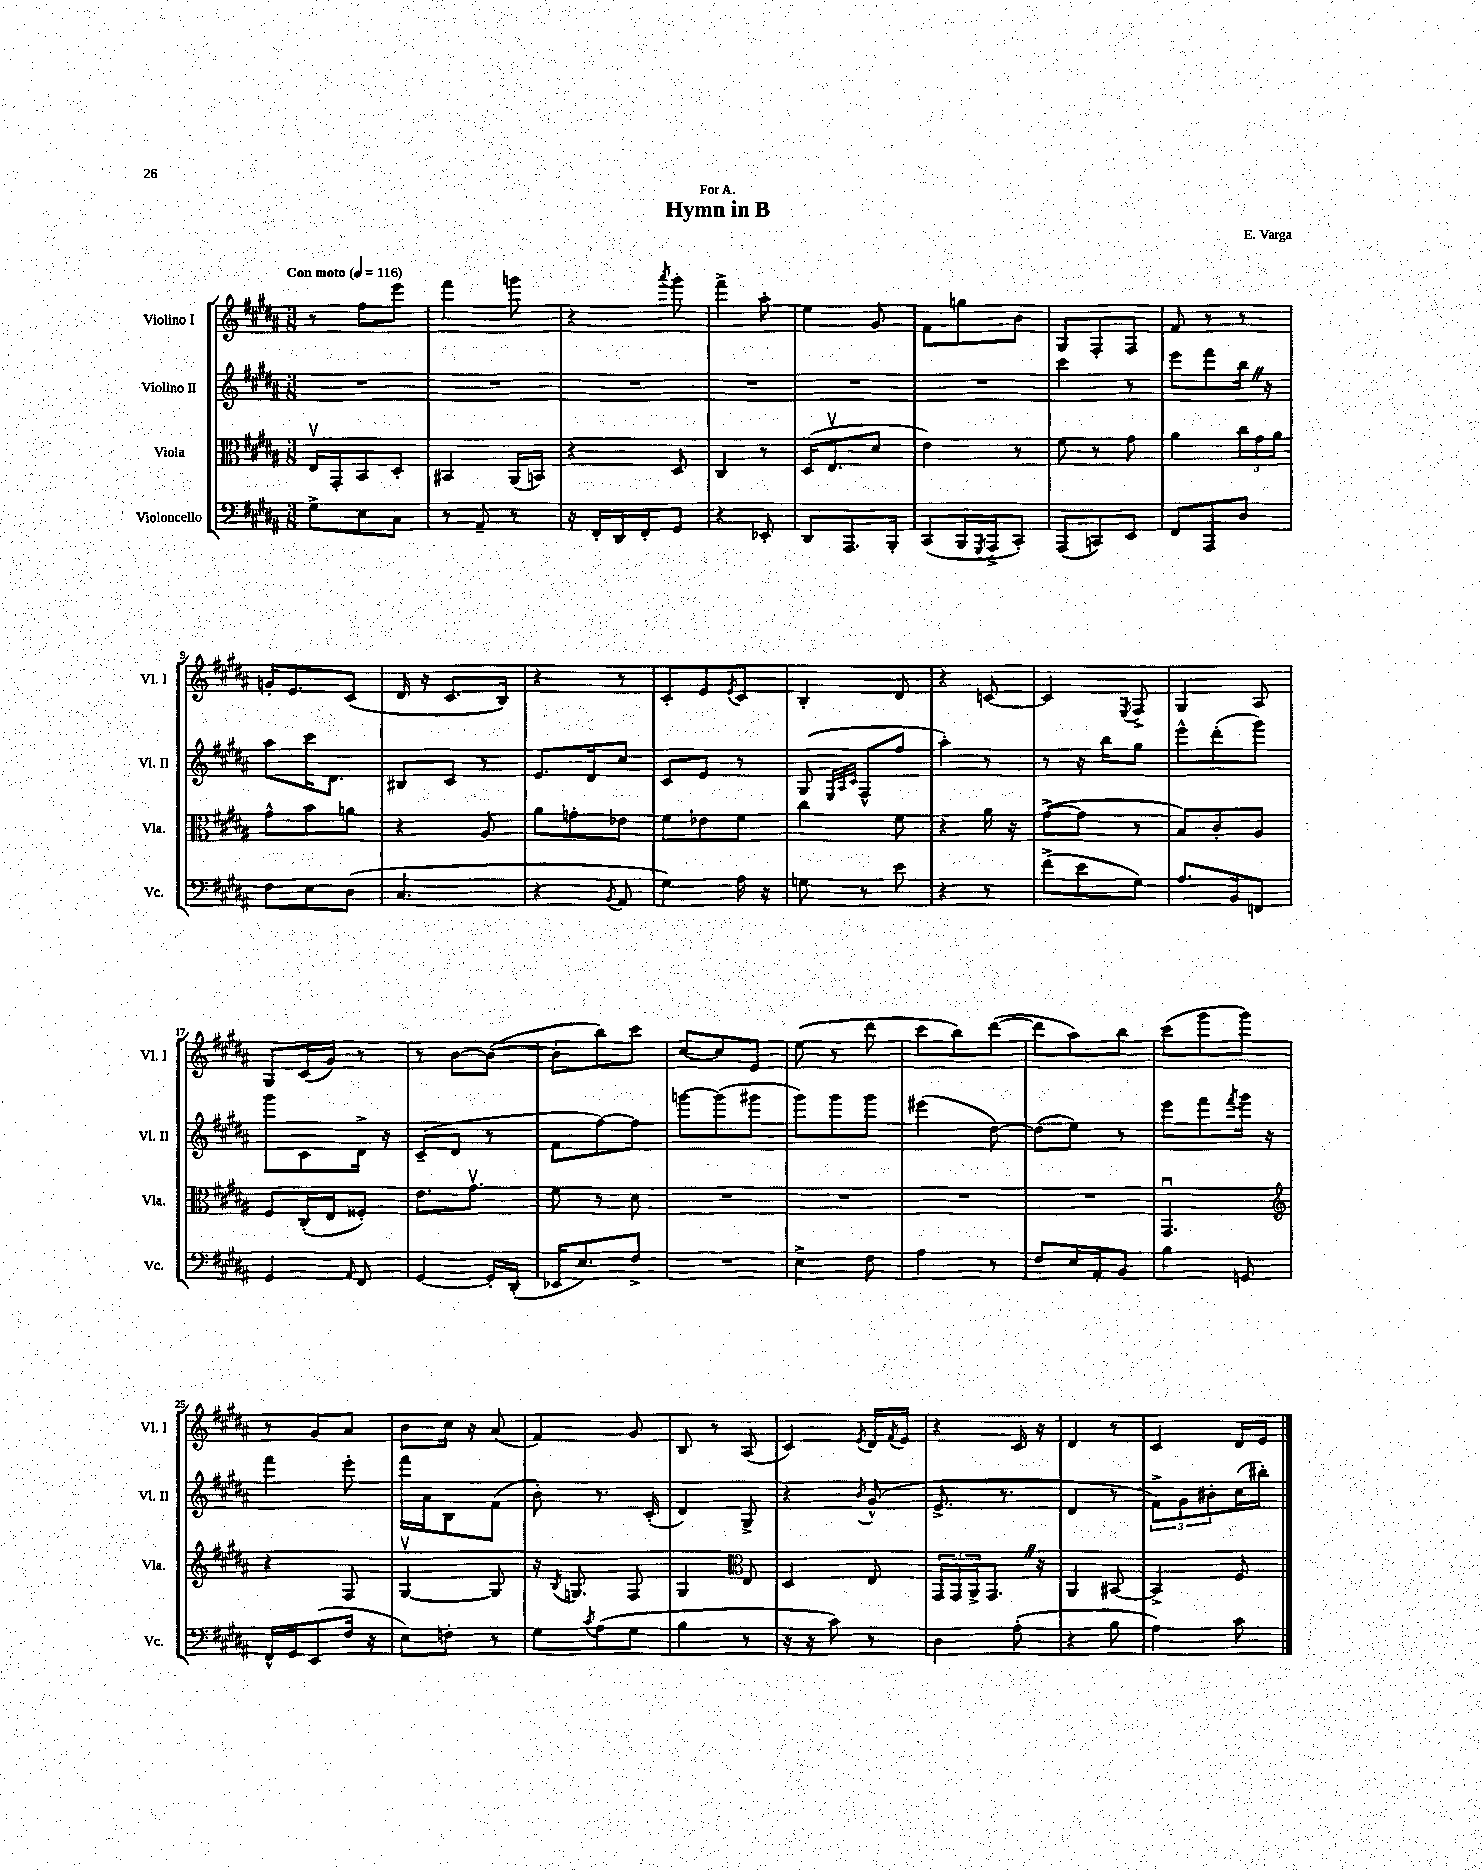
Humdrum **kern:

**kern	**kern	**kern	**kern
*staff4	*staff3	*staff2	*staff1
*clefF4	*clefC3	*clefG2	*clefG2
*k[f#c#g#d#a#]	*k[f#c#g#d#a#]	*k[f#c#g#d#a#]	*k[f#c#g#d#a#]
*M3/8	*M3/8	*M3/8	*M3/8
*MM116	*MM116	*MM116	*MM116
8G#^	16Ev	4.r	8r
.	16GG#'	.	.
8E	8BB	.	8ff#
8C#	8D#'	.	8eee
=	=	=	=
8r	4BB#	4.r	4fff#
8AA#~	.	.	.
8r	(16AA#	.	8ggg
.	16BB)	.	.
=	=	=	=
16r	4r	4.r	4r
16FF#'	.	.	.
16DD#	.	.	.
16FF#'	.	.	.
.	.	.	8qaaa#
8GG#	8D#	.	8ggg#'
=	=	=	=
4r	4C#	4.r	4fff#^
8EE-'	8r	.	8aa#'
=	=	=	=
8DD#	(16D#	4.r	4ee
.	8.Ev	.	.
8.AAA#	.	.	.
.	8d#	.	8g#
16BBB'	.	.	.
=	=	=	=
(8CC#	4e)	4.r	8f#
16BBB	.	.	8gg
8qGGG#	.	.	.
16AAA#^	.	.	.
8CC#')	8r	.	8b
=	=	=	=
(8AAA#	8f#	4ccc#	8G#
8CC)	8r	.	8F#'
8EE	8g#	8r	8F#
=	=	=	=
8FF#	4a#	8eee	8f#
8AAA#	.	8fff#	8r
8D#	24cc#	16bb	8r
.	24g#	.	.
.	.	16r	.
.	24a#	.	.
=	=	=	=
8F#	8g#^^	8aa#	16g'
.	.	.	8.e
8E	8b	16ccc#	.
.	.	8.d#	.
(8D#	8a	.	(8c#
=	=	=	=
4.C#	4r	8B#	16d#
.	.	.	16r
.	.	8c#	8.c#
.	8A#	8r	.
.	.	.	16B)
=	=	=	=
4r	8a#	8.e	4r
.	8g'	.	.
.	.	16d#	.
8qBB	.	.	.
8AA#	8e-	8cc#	8r
=	=	=	=
4G#)	8f#	8c#	8c#'
.	8e-	8e	8e
.	.	.	8qe
16A#	8f#	8r	8c#
16r	.	.	.
=	=	=	=
8G	4cc#	(8G#	4B'
.	.	32qqE	.
.	.	32qqA#	.
.	.	32qqc#	.
8r	.	8F#^^	.
8e	8f#	8ff#	8d#
=	=	=	=
4r	4r	4aa#')	4r
8r	16a#	8r	[8c
.	16r	.	.
=	=	=	=
(8f#^	([8g#^	8r	4c]
8e	8g#]	16r	.
.	.	16bb	.
.	.	.	8qE
8G#)	8r	8gg#	8F#^
=	=	=	=
8.A#	8B)	8eee^^	4G#
.	8c#'	(8ddd#'	.
16BB	.	.	.
8FF	8A#	8ggg#)	8A#
=	=	=	=
4GG#	8F#	8ggg#	8G#
.	(16C#'	8c#	(16c#
.	16E	.	16g#)
16qqAA#	.	.	.
8FF#	8F##')	16d#^	8r
.	.	16r	.
=	=	=	=
[4GG#	8.e	(8c#~	8r
.	.	8d#	[8b
.	8.g#v	.	.
16GG#']	.	8r	(8b_
(16DD#'	.	.	.
=	=	=	=
16EE-	8f#	8f#	8b']
8.E)	.	.	.
.	8r	[8ff#)	8bb)
8F#^	8d#	8ff#]	8ccc#
=	=	=	=
4.r	4.r	[8ggg	[8cc#
.	.	(8ggg]	8cc#]
.	.	8ggg#	8e
=	=	=	=
4E^	4.r	8ggg#)	(8ee
.	.	8ggg#	8r
8F#	.	8ggg#	8ddd#
=	=	=	=
4A#	4.r	(4eee#	8ccc#
.	.	.	8bb)
8r	.	[8dd#)	([8ddd#
=	=	=	=
8F#	4.r	(8dd#]	8ddd#]
16E	.	8ee)	8aa#)
16AA#'	.	.	.
8BB	.	8r	8bb
=	=	=	=
4B	4.GG#u	8eee	(8ccc#
.	.	8fff#	8ggg#
.	.	8qfff#	.
8GG	.	16ggg#	8ggg#)
.	.	16r	.
=	=	=	=
*	*clefG2	*	*
16FF#^^	4r	4fff#	8r
16GG#	.	.	.
(8EE	.	.	8g#
16F#	8F#	8eee'	8a#
16r	.	.	.
=	=	=	=
8E)	[4G#v	16fff#	8b
.	.	16a#	.
8F'	.	8B	16cc#
.	.	.	16r
8r	8G#]	(8f#	(8a#
=	=	=	=
8G#	16r	8b')	4f#)
.	8qB	.	.
.	8.G	.	.
8qc#	.	.	.
(8A#	.	8.r	.
8G#	8F#	.	8g#
.	.	(16c#'	.
=	=	=	=
4B	4G#	4d#)	8B
.	.	.	8r
*	*clefC3	*	*
8r	8E	8G#^	(8A#
=	=	=	=
16r	4D#	4r	4c#)
16r	.	.	.
8c#)	.	.	.
.	.	8qb	8qe
8r	8E	(8g#^^	16d#
.	.	.	8qf#
.	.	.	16e
=	=	=	=
4D#	24GG#	8.e^	4r
.	24GG#	.	.
.	24AA#^	.	.
.	8.GG#	.	.
.	.	8.r	.
(8A#'	.	.	16c#
.	16r	.	16r
=	=	=	=
4r	4AA#	4d#	4d#
8B	[8BB#	8r	8r
=	=	=	=
4A#)	4BB#^]	12f#^)	4c#
.	.	12g#	.
.	.	12b#'	.
8c#	8F#	(16cc#	16d#
.	.	16bb#')	16e
==	==	==	==
*-	*-	*-	*-
